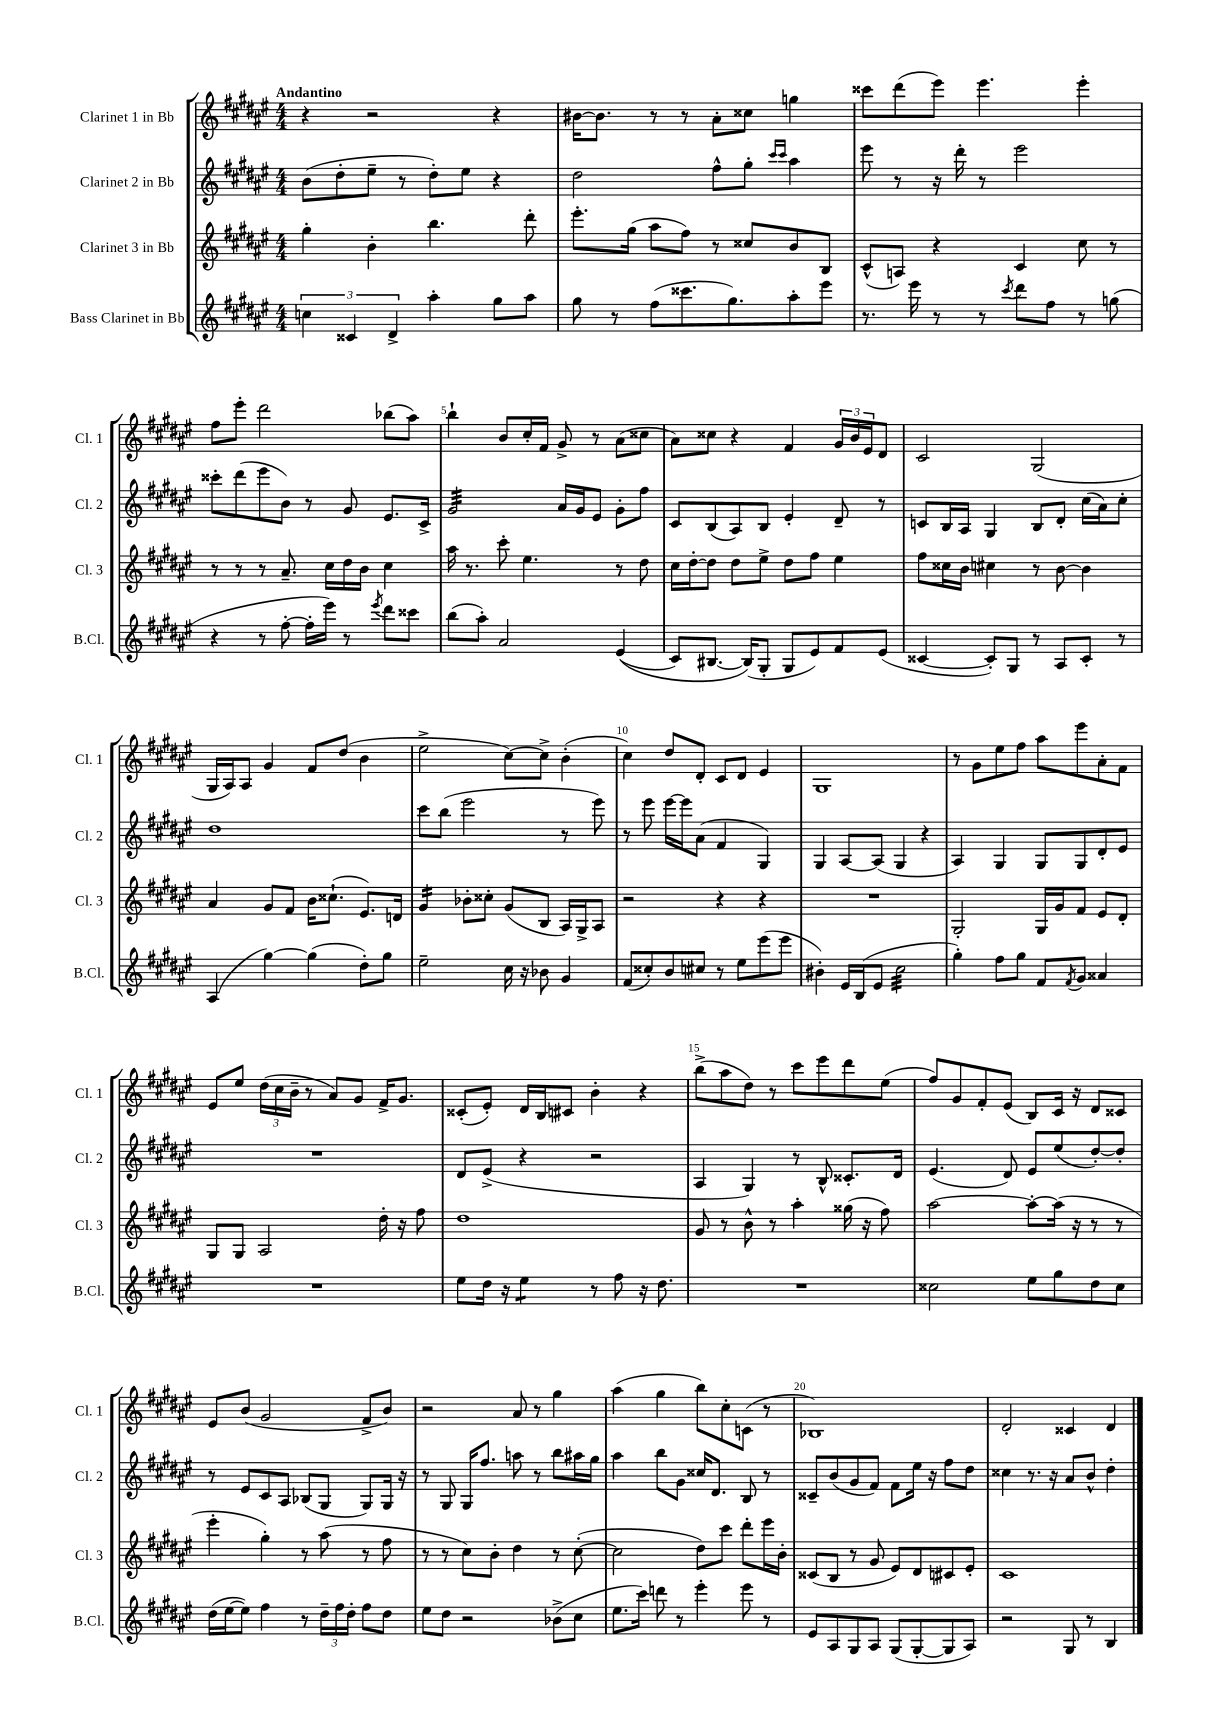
<<
\new StaffGroup <<
\new Staff = "s0" \with { instrumentName = "Clarinet 1 in Bb" shortInstrumentName = "Cl. 1" } {
    \clef treble \key fis \major \numericTimeSignature \time 4/4 \tempo "Andantino"
    r4 r2 r4 |
    bis'16~ bis'8. r8 r8 ais'8-. cisis''8 g''4 |
    cisis'''8 dis'''8( eis'''8) eis'''4. eis'''4-. |
    fis''8 eis'''8-. dis'''2 bes''8( ais''8) |
    b''4-! b'8 cis''16-. fis'16 gis'8-> r8 ais'8( cisis''8 |
    ais'8) cisis''8 r4 fis'4 \tuplet 3/2 { gis'16 b'16 eis'16 } dis'8 |
    cis'2 gis2( |
    gis16 ais16) ais8 gis'4 fis'8 dis''8( b'4 |
    eis''2-> cis''8~) cis''8-> b'4-.( |
    cis''4) dis''8 dis'8-. cis'8 dis'8 eis'4 |
    gis1 |
    r8 gis'8 eis''8 fis''8 ais''8 eis'''8 ais'8-. fis'8 |
    eis'8 eis''8 \tuplet 3/2 { dis''16( cis''16 b'16-- } r8 ais'8) gis'8 fis'16-> gis'8. |
    cisis'8-.( eis'8-.) dis'16 b16 cis'8 b'4-. r4 |
    b''8->( ais''8 dis''8) r8 cis'''8 eis'''8 dis'''8 eis''8( |
    fis''8) gis'8 fis'8-. eis'8( b8) cis'16 r16 dis'8 cisis'8 |
    eis'8 b'8( gis'2 fis'8-> b'8) |
    r2 ais'8 r8 gis''4 |
    ais''4( gis''4 b''8) cis''8-. c'8( r8 |
    bes1) |
    dis'2-. cisis'4 dis'4 \bar "|." |
}
\new Staff = "s1" \with { instrumentName = "Clarinet 2 in Bb" shortInstrumentName = "Cl. 2" } {
    \clef treble \key fis \major \numericTimeSignature \time 4/4
    b'8( dis''8-. eis''8-- r8 dis''8-.) eis''8 r4 |
    dis''2 fis''8-^ gis''8-. \grace { cis'''16 cis'''16 } ais''4 |
    eis'''8 r8 r16 dis'''16-. r8 eis'''2 |
    cisis'''8-. dis'''8( eis'''8 b'8) r8 gis'8 eis'8. cis'16-> |
    gis'2:32 ais'16 gis'16 eis'8 gis'8-. fis''8 |
    cis'8 b8( ais8) b8 eis'4-. dis'8-- r8 |
    c'8 b16 ais16 gis4 b8 dis'8-. cis''16( ais'16) cis''8-. |
    dis''1 |
    cis'''8 b''8( eis'''2 r8 eis'''8) |
    r8 eis'''8 eis'''16~ eis'''16 ais'8( fis'4 gis4) |
    gis4 ais8~ ais8( gis4 r4 |
    ais4) gis4 gis8 gis8 dis'8-. eis'8 |
    R1 |
    dis'8 eis'8->( r4 r2 |
    ais4 gis4) r8 b8-^ cisis'8.-. dis'16 |
    eis'4.( dis'8) eis'8 eis''8( dis''8~-.) dis''8-. |
    r8 eis'8 cis'8 ais8 bes8( gis8 gis8) gis16 r16 |
    r8 gis8 gis16 fis''8. a''8 r8 b''8 ais''16 gis''16 |
    ais''4 b''8 gis'8 cisis''16 dis'8. b8 r8 |
    cisis'8-- b'8( gis'8 fis'8) fis'8 eis''16 r16 fis''8 dis''8 |
    cisis''4 r8. r16 ais'8 b'8-^ dis''4-. \bar "|." |
}
\new Staff = "s2" \with { instrumentName = "Clarinet 3 in Bb" shortInstrumentName = "Cl. 3" } {
    \clef treble \key fis \major \numericTimeSignature \time 4/4
    gis''4-. b'4-. b''4. dis'''8-. |
    eis'''8.-. gis''16( ais''8 fis''8) r8 cisis''8 b'8 b8 |
    cis'8-^( a8) r4 cis'4 cis''8 r8 |
    r8 r8 r8 ais'8.-- cis''16 dis''16 b'16 cis''4 |
    ais''16 r8. cis'''8-. eis''4. r8 dis''8 |
    cis''16 dis''16~-. dis''8 dis''8 eis''8-> dis''8 fis''8 eis''4 |
    fis''8 cisis''16 b'16 cis''4 r8 b'8~ b'4 |
    ais'4 gis'8 fis'8 b'16 cisis''8.-!( eis'8.) d'16 |
    gis'4:16 bes'8-. cisis''8-. gis'8( b8 ais16) gis16-> ais8 |
    r2 r4 r4 |
    R1 |
    gis2-. gis16 gis'16 fis'8 eis'8 dis'8-. |
    gis8 gis8 ais2 dis''16-. r16 fis''8 |
    dis''1 |
    gis'8 r8 b'8-^ r8 ais''4-. gisis''16( r16 fis''8) |
    ais''2~ ais''8~-. ais''16( r16 r8 r8 |
    eis'''4-. gis''4-.) r8 ais''8( r8 fis''8 |
    r8 r8 cis''8) b'8-. dis''4 r8 cis''8~-.( |
    cis''2 dis''8) cis'''8 dis'''8-. eis'''16 b'16-. |
    cisis'8( b8 r8 gis'8 eis'8) dis'8 cis'8 eis'8-. |
    cis'1 \bar "|." |
}
\new Staff = "s3" \with { instrumentName = "Bass Clarinet in Bb" shortInstrumentName = "B.Cl." } {
    \clef treble \key fis \major \numericTimeSignature \time 4/4
    \tuplet 3/2 { c''4 cisis'4 dis'4-> } ais''4-. gis''8 ais''8 |
    gis''8 r8 fis''8( cisis'''8. gis''8.) ais''8-. eis'''8 |
    r8. eis'''16 r8 r8 \acciaccatura { cis'''8 } dis'''8 fis''8 r8 g''8( |
    r4 r8 fis''8~-. fis''16-. eis'''16) r8 \acciaccatura { eis'''8 } dis'''8 cisis'''8 |
    b''8( ais''8-.) ais'2 eis'4(\( |
    cis'8) bis8.~ bis16(\) gis8-. gis8 eis'8) fis'8 eis'8( |
    cisis'4~ cisis'8-.) gis8 r8 ais8 cisis'8-. r8 |
    ais4( gis''4~) gis''4( dis''8-.) gis''8 |
    eis''2-- cis''16 r16 bes'8 gis'4 |
    fis'8( cisis''8-.) b'8 cis''8 r8 eis''8 eis'''8( eis'''8 |
    bis'4-.) eis'16 b16( eis'8 cis''2:32 |
    gis''4-.) fis''8 gis''8 fis'8 \acciaccatura { fis'8 } gis'8 aisis'4 |
    R1 |
    eis''8 dis''16 r16 eis''4:8 r8 fis''8 r16 dis''8. |
    R1 |
    cisis''2 eis''8 gis''8 dis''8 cisis''8 |
    dis''16( eis''16~ eis''8) fis''4 r8 \tuplet 3/2 { dis''16-- fis''16 dis''16-. } fis''8 dis''8 |
    eis''8 dis''8 r2 bes'8->( cis''8 |
    eis''8. cis'''16) d'''8 r8 eis'''4-. eis'''8 r8 |
    eis'8 ais8 gis8 ais8 gis8( gis8~-. gis8 ais8) |
    r2 gis8 r8 b4 \bar "|." |
}
>>
>>
\layout { \context { \Score \override BarNumber.break-visibility = ##(#f #t #t) barNumberVisibility = #(every-nth-bar-number-visible 5) } }
